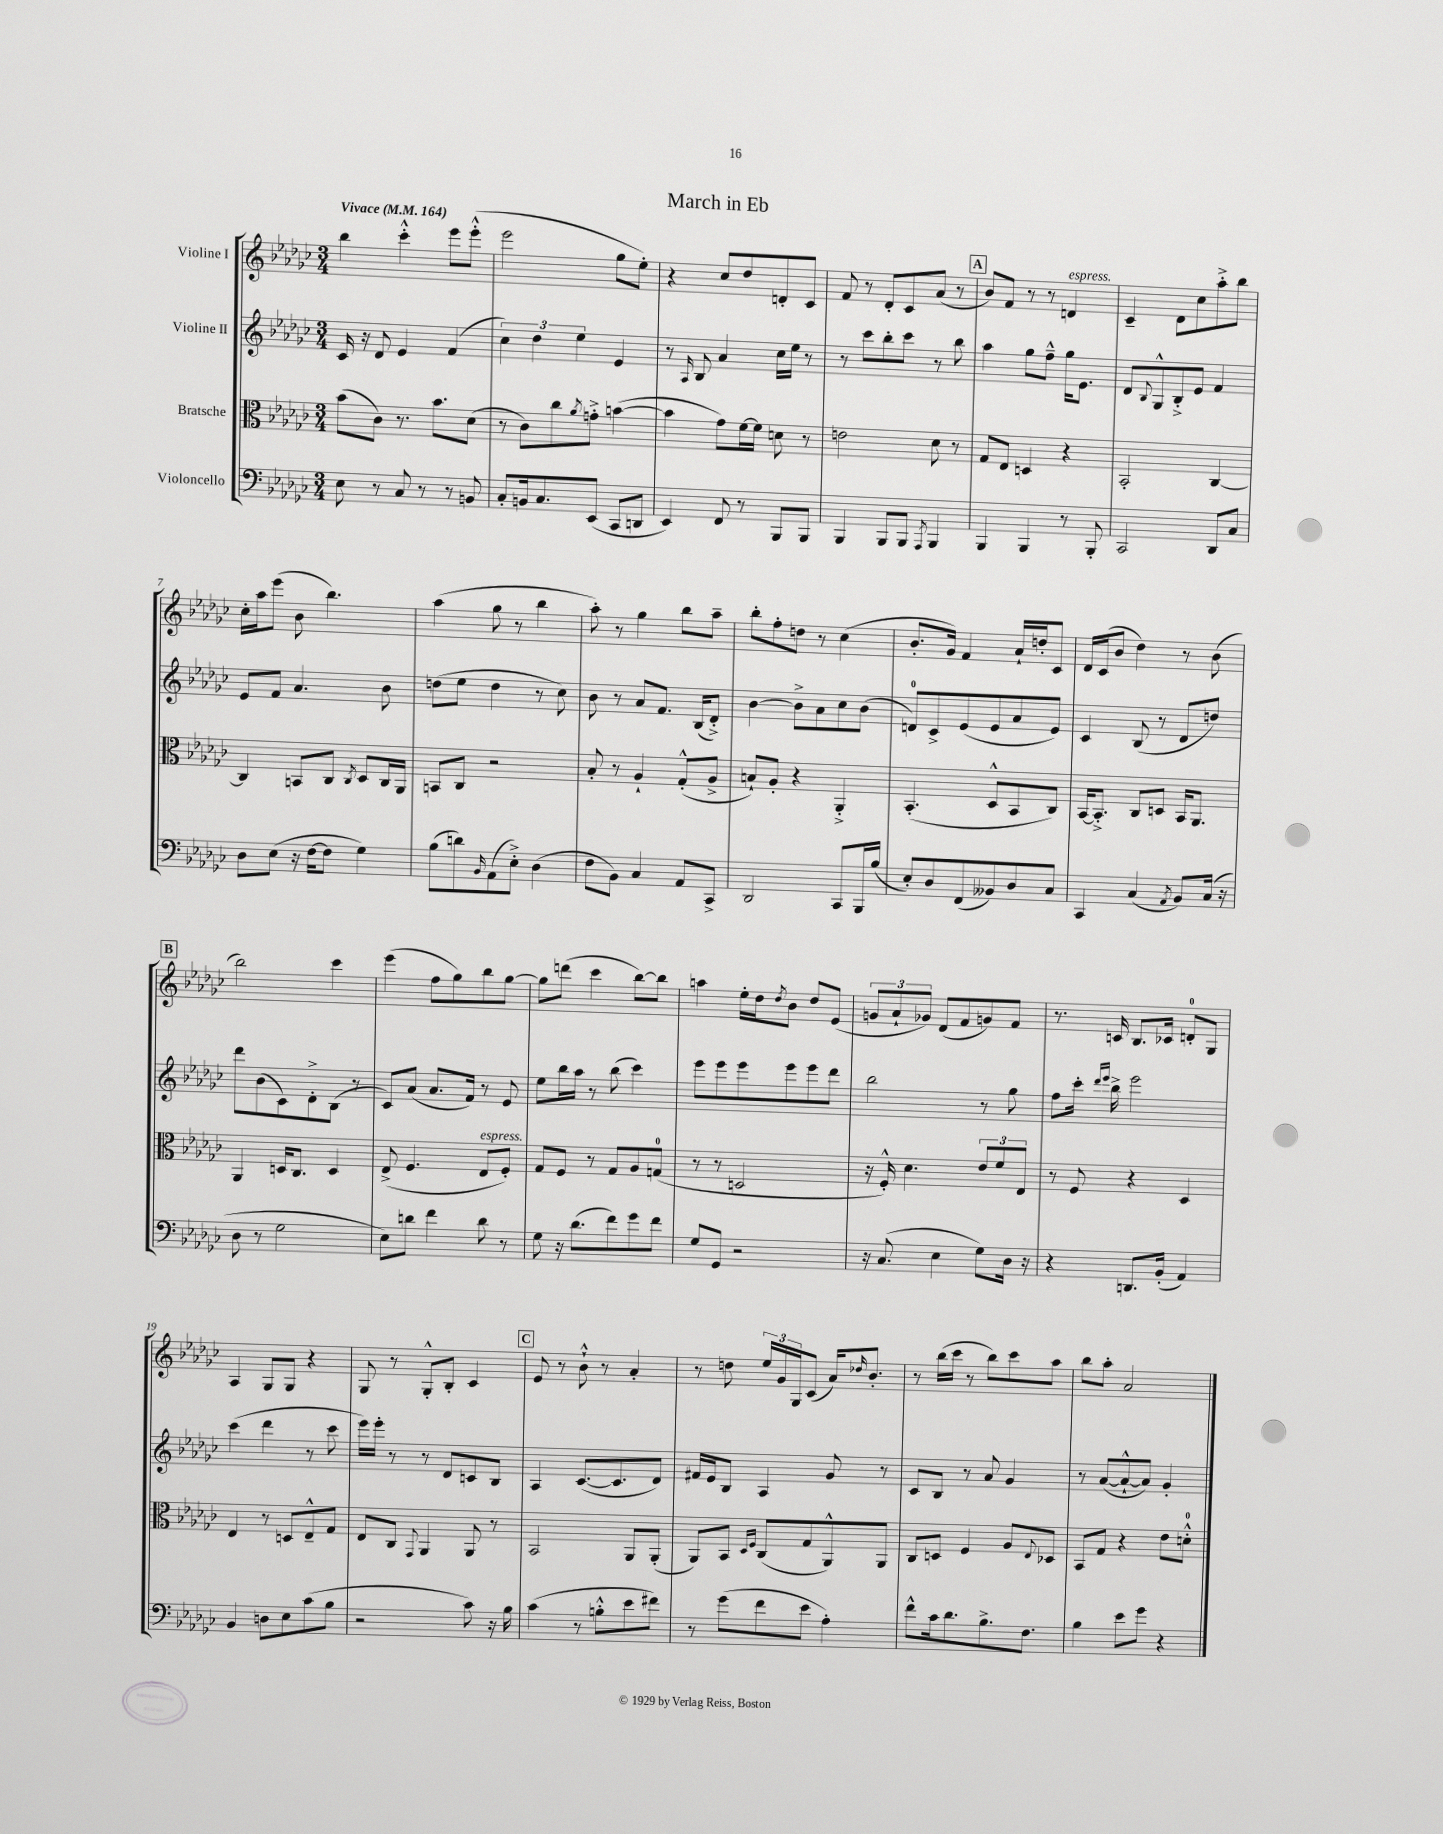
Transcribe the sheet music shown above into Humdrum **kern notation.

**kern	**kern	**kern	**kern
*staff4	*staff3	*staff2	*staff1
*clefF4	*clefC3	*clefG2	*clefG2
*k[b-e-a-d-g-c-]	*k[b-e-a-d-g-c-]	*k[b-e-a-d-g-c-]	*k[b-e-a-d-g-c-]
*M3/4	*M3/4	*M3/4	*M3/4
*MM164	*MM164	*MM164	*MM164
8E-	(8b-	16c-	4bb-
.	.	16r	.
8r	8c-)	8d-	.
8C-	8.r	4e-	4ccc-'^^
8r	.	.	.
.	8.b-	.	.
8r	.	(4f	8eee-
8BB	(8d-	.	(8eee-'^^
=	=	=	=
8C-'	8r	6cc-)	2eee-
16BB	8c-)	.	.
.	.	6dd-	.
8.C-	.	.	.
.	8cc-	.	.
.	.	6ee-	.
.	8qa-	.	.
(8EE-	8g'^	.	.
8CC-	([4b	4e-	8gg-
8DD	.	.	8ee-')
=	=	=	=
4EE-)	4b]	8r	4r
.	.	16qqA-	.
.	.	8B-	.
8FF	8g-)	4a-	8cc-
8r	[16f	.	8dd-
.	16f]	.	.
8BBB-	8d	16cc-	8d'
.	.	16ee-	.
8BBB-	8r	8r	8c-
=	=	=	=
4BBB-	2e	8r	8f
.	.	8ccc-	8r
8BBB-	.	8bb-'	8d-'
8BBB-	.	8ccc-	8c-
8qAAA-	.	.	.
4BBB-	8d-	8r	(8a-
.	8r	8bb-	8r
=	=	=	=
4BBB-	8G-	4aa-	8b-)
.	8E-	.	8f
4BBB-	4D	8gg-	8r
.	.	8ff~^^	8r
8r	4r	16gg-	4d
.	.	8.e-	.
8BBB-'	.	.	.
=	=	=	=
2CC-	2BB-'	8d-	4c-~
.	.	8qqB-	.
.	.	8G-^^	.
.	.	8B-'^	8d-
.	.	8e-	8cc-
8DD-	[4C-	4f	8aa-'^
8C-	.	.	8bb-
=	=	=	=
8D-	4C-]	8e-	16cc-'
.	.	.	16aa-
(8E-	.	8f	(8eee-
16r	8BB	4.a-	8b-
[16F	.	.	.
8F]	8C-	.	4.bb-)
.	8qC-	.	.
4G-)	8D-	.	.
.	16C-	8b-	.
.	16AA-	.	.
=	=	=	=
(8B-	8BB	(8dd	(4aa-
8d)	8C-	8ee-	.
16qqBB-	.	.	.
(8AA-	2r	4dd	8gg-
8E-'^)	.	.	8r
(4D-	.	8r	4bb-
.	.	8cc-)	.
=	=	=	=
8F	8B-'	8b-	8aa-')
8BB-)	8r	8r	8r
4C-	4A-`	8a-	4gg-
.	.	8.f	.
8AA-	(8G-'^^	.	8bb-
.	.	(16B-	.
8CC-^	8A-^	8d-'^)	8aa-~
=	=	=	=
2DD-	8B`)	[4b-	8bb-'
.	8A-'	.	8ff'
.	4r	8b-^]	8dd
.	.	8a-	8r
8CC-	4AA-'^	8cc-	(4cc-
16BBB-	.	(8b-	.
(16B-	.	.	.
=	=	=	=
8E-')	(4.BB-'	8d)	8.b-'
8D-	.	8c-^	.
.	.	.	16g-)
(8FF	.	(8e-	4f
8BB--)	8D-^^	8e-	.
8D-	8BB-	8a-	16a-`
.	.	.	16dd'
8C-	8C-)	8e-)	8c-
=	=	=	=
4CC-	[16BB-	4c-	16d-
.	8.BB-'^]	.	(16c-
.	.	.	8b-
(4C-	8C-	(8B-	4dd-)
.	8D	8r	.
8qAA-	.	.	.
8BB-)	16BB-	8d-	8r
.	8.AA-	.	.
(16C-	.	8dd)	(8b-
16r	.	.	.
=	=	=	=
8D-	4AA-	8ddd-	2bb-)
8r	.	(8b-	.
2G-	16D	8c-)	.
.	8.C-	.	.
.	.	8d-'^	.
.	4D	(8B-	4ccc-
.	.	8r	.
=	=	=	=
8E-)	(8E-^	8c-)	(4eee-
8d	4.F	(8a-	.
4f	.	8.a-	8ff
.	.	.	8gg-)
.	.	16f)	.
8d	8E-	8r	8bb-
8r	8F')	8e-	[8gg-
=	=	=	=
8G-	8G-	8ee-	8gg-]
16r	8F	16bb-	(8ddd
(8.d-	.	16aa-	.
.	8r	8r	4ccc-
8f)	8G-	(8bb-	.
8g-	8A-	4ccc-)	[8bb-)
8f	(8G	.	8bb-]
=	=	=	=
8G-	8r	8eee-	4aa
8GG-	8r	8eee-	.
2r	2D	8eee-	16ee-'
.	.	.	16dd-
.	.	.	8qdd-
.	.	8eee-	8b-
.	.	8eee-	8dd-
.	.	8ddd-	(8e-
=	=	=	=
16r	16r	2bb-	12g
(8.C-	16F'^^)	.	.
.	.	.	12a-`
.	4.d-	.	.
.	.	.	12g-)
4E-	.	.	(8d-
.	.	.	8f
8G-)	12e-	8r	8g)
.	12f	.	.
16D-	.	8gg-	8f
.	12E-	.	.
16r	.	.	.
=	=	=	=
4r	8r	8ff	8.r
.	8F	16ccc-'	.
.	.	16qqddd-	.
.	.	16qqeee-	.
.	.	16bb-^	16c
8.DD	4r	2eee-	8.B-
(16BB-'	.	.	16c-
4AA-)	4D-	.	8d'
.	.	.	8G-
=	=	=	=
4BB-	4E-	(4ccc-	4A-
8D	8r	4ddd-	8G-
8E-	8D	.	8G-
(8c-	8E-~^^	8r	4r
8B-	8G-	8ccc-	.
=	=	=	=
2r	8E-	16eee-)	8G-
.	.	16eee-'	.
.	8C-	8r	8r
.	8qqGG-	.	.
.	4AA-	8r	8G-'^^
.	.	8d-	8B-'
8c-)	8AA-	8c	4c-
16r	8r	8B-	.
16B-	.	.	.
=	=	=	=
(4c-	2BB-	4A-	8e-
.	.	.	8r
8r	.	([8.c-	8b-`^^
8B'^^	.	.	8r
.	.	8.c-]	.
8e-	8AA-	.	4a-'
8f#)	(8AA-'	8d-)	.
=	=	=	=
8r	8AA-)	16f#	8r
.	.	16e-	.
(8g-	8BB-	8B-	8dd
.	16qqD-	.	.
.	16qqF	.	.
8f	(8C-	4A-	24ee-
.	.	.	24g-
.	.	.	24G-
8e-	8G-	.	(8c-
4A-')	8AA-^^)	8g-	16a-)
.	.	.	16qqdd-
.	.	.	8.b-'
.	8AA-	8r	.
=	=	=	=
8f^^	8C-	8c-	8r
16c-	8D	8B-	(16bb-
8.d-	.	.	16ccc-
.	4F	8r	8r
8.B-^	.	8a-	8bb-)
.	8A-	4g-	8ccc-
8.F	.	.	.
.	8qqE-	.	.
.	8D-	.	8aa-
=	=	=	=
4B-	8BB-	8r	8bb-
.	8G-	([8a-	8aa-'
8e-	4r	8a-`^^_	2a-
8g-	.	8a-])	.
4r	8e-	4g-'	.
.	8d'^^	.	.
==	==	==	==
*-	*-	*-	*-
